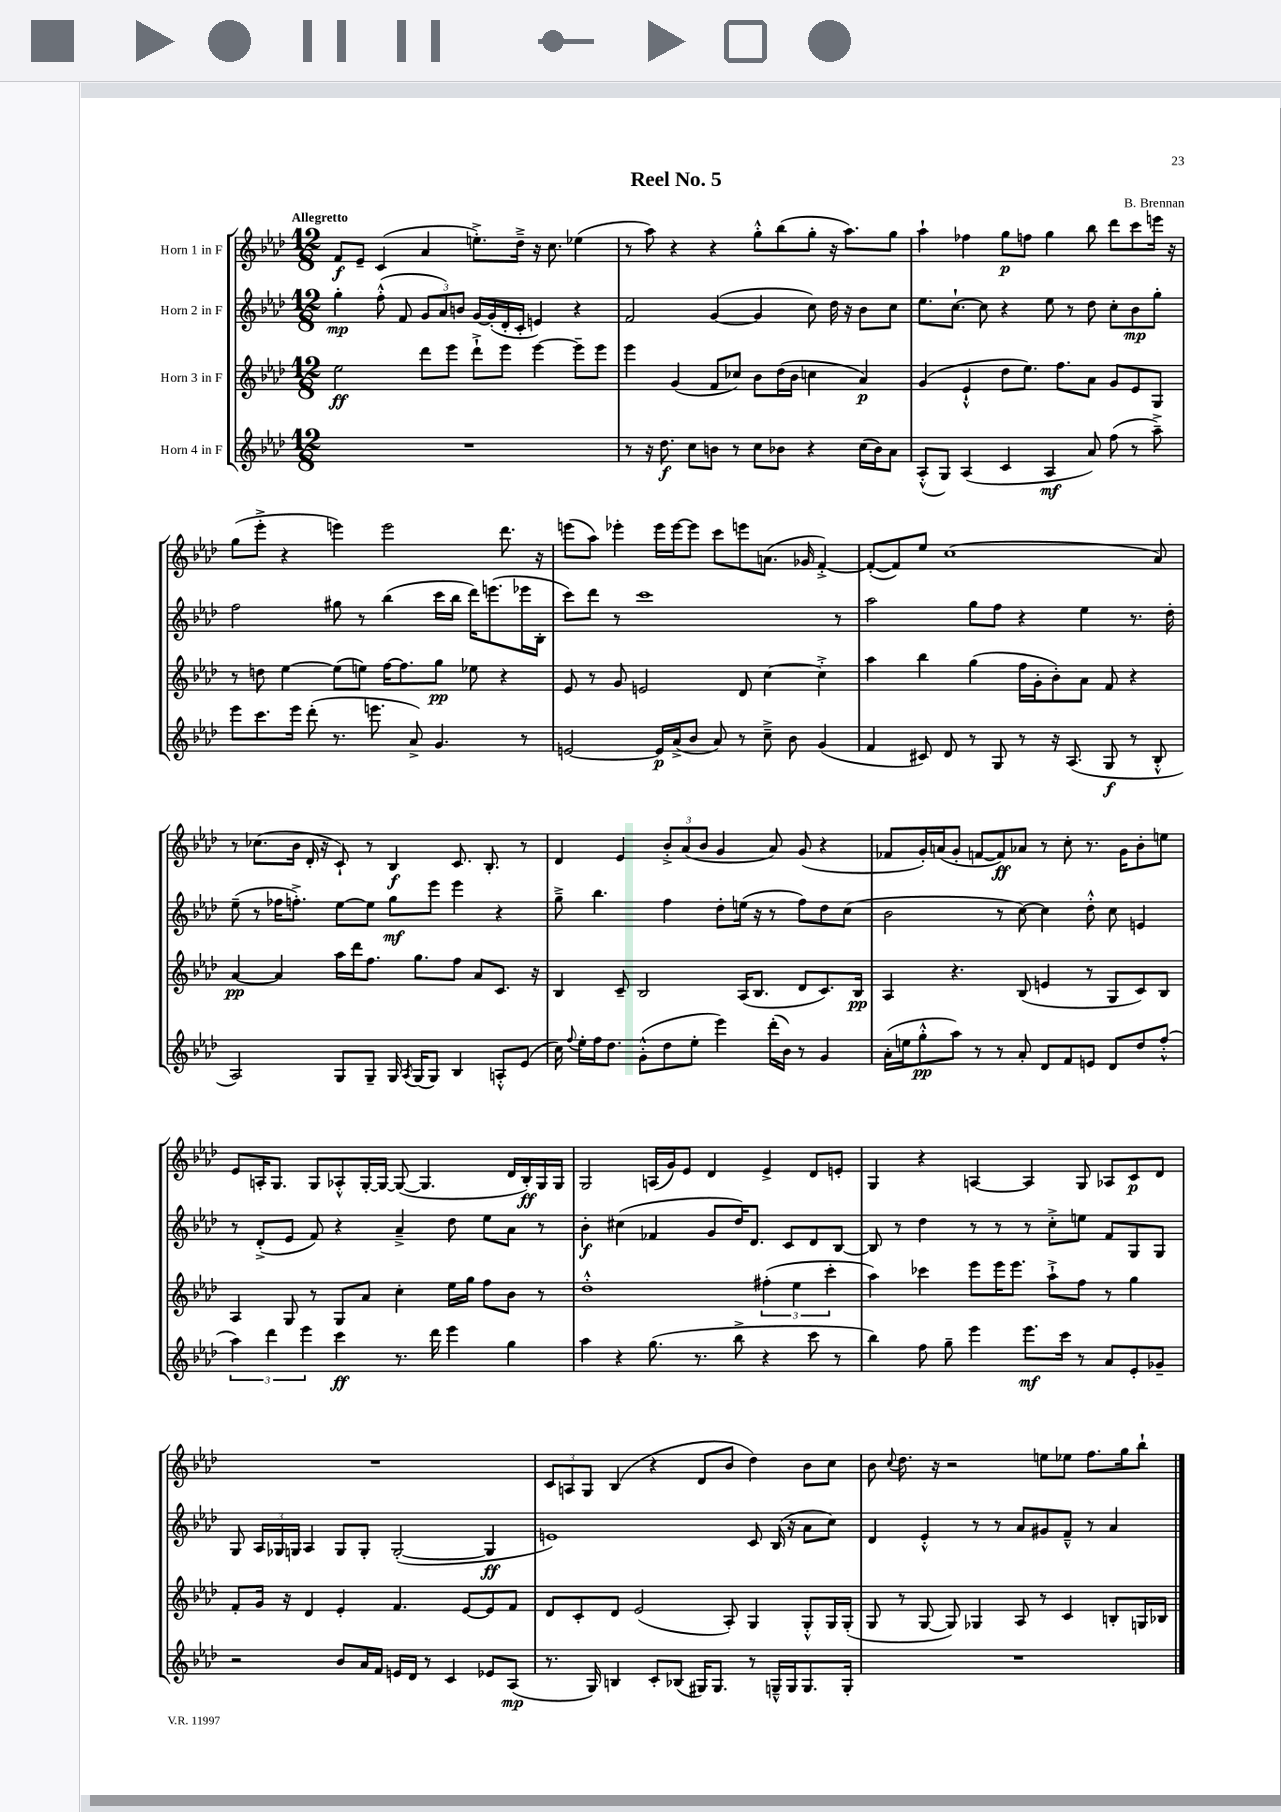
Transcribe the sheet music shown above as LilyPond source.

\header { title = "Reel No. 5" composer = "B. Brennan" }
<<
\new StaffGroup <<
\new Staff = "s0" \with { instrumentName = "Horn 1 in F" } {
    \clef treble \key aes \major \numericTimeSignature \time 12/8 \tempo "Allegretto"
    \autoBeamOff f'8[\f ees'8]-- c'4( aes'4 e''8.[-.->) des''16]---> r16 c''8. ees''4( |
    r8 aes''8) r4 r4 g''8[-.-^ bes''8( g''8]-. r16 aes''8.[) g''8] |
    aes''4-! fes''4 g''8[\p f''8] g''4 bes''8 des'''8[ c'''8 e'''16] r16 |
    g''8[( ees'''8]-.-> r4 e'''4) e'''2 des'''8. r16 |
    e'''8[( aes''8]) ees'''4-. ees'''16[ ees'''16~ ees'''8] c'''8[ e'''8 a'8.]( ges'16 f'4~-.->) |
    f'8[~-.( f'8) ees''8] c''1( aes'8) |
    r8 ces''8.[( bes'16] des'16-. r16 c'8-!) r8 bes4\f c'8. bes8.-. r8 |
    des'4 ees'4 \tuplet 3/2 { bes'8[-.-> aes'8( bes'8] } g'4 aes'8) g'8( r4 |
    fes'8[ g'16-.) a'16( g'8]-. f'8[~ f'8\ff) aes'8] r8 c''8-. r8. g'16[ bes'8-. e''8] |
    ees'8[ a16-. g8.] g8[ aes8-.-^ g16~-. g16]~ g8~( g4. des'16[ bes16-.\ff) g16 g16] |
    g2 a16[( g'16) ees'8] des'4 ees'4-> des'8[ e'8]-. |
    g4 r4 a4~ a4 g8 aes8[ c'8\p des'8] |
    R1. |
    \tuplet 3/2 { c'8[ a8 g8] } bes4( r4 des'8[ bes'8] des''4) bes'8[ c''8] |
    bes'8 \appoggiatura { c''8 } des''8. r16 r2 e''8[ ees''8] f''8.[ g''16 bes''8]-! \bar "|." |
}
\new Staff = "s1" \with { instrumentName = "Horn 2 in F" } {
    \clef treble \key aes \major \numericTimeSignature \time 12/8
    \autoBeamOff g''4-.\mp f''8-.-^( f'8 \tuplet 3/2 { g'8[ aes'8) b'8] } g'16[~ g'16-.( des'16-. c'16]-. e'4) r4 |
    f'2 g'4~( g'4 c''8) des''16 r16 bes'8[ c''8] |
    ees''8.[ c''8.]~-! c''8 r4 ees''8 r8 des''8 c''8[-. bes'8\mp g''8]-. |
    f''2 gis''8 r8 bes''4( c'''16[ bes''16] des'''16[) e'''8.( ees'''16 bes16]-. |
    c'''8[) des'''8] r8 c'''1 r8 |
    aes''2 g''8[ f''8] r4 ees''4 r8. des''16-. |
    ees''8--( r8 fes''16[ f''8.]-.->) ees''8[~ ees''8] g''8[\mf ees'''8] ees'''4 r4 |
    g''8---> bes''4. f''4 des''8[-. e''16]( r16 r8 f''8[) des''8 c''8]( |
    bes'2 r8 c''8~) c''4 des''8-.-^ c''8 e'4 |
    r8 des'8[-.->( ees'8] f'8) r4 aes'4---> des''8 ees''8[ aes'8] r8 |
    bes'4-.\f cis''4( fes'4 g'8[ des''16) des'8.] c'8[ des'8 bes8]~ |
    bes8 r8 des''4 r8 r8 r8 c''8[-.-> e''8] f'8[ g8 g8] |
    g8 \tuplet 3/2 { aes16[ ges16 g16] } aes4 g8[ g8]-. g2~-.( g4\ff |
    e'1) c'8 bes16( r16 aes'8[ c''8]) |
    des'4 ees'4-.-^ r8 r8 aes'8[ gis'8 f'8]---^ r8 aes'4 \bar "|." |
}
\new Staff = "s2" \with { instrumentName = "Horn 3 in F" } {
    \clef treble \key aes \major \numericTimeSignature \time 12/8
    \autoBeamOff ees''2\ff des'''8[ ees'''8] des'''8[-!-> ees'''8] ees'''4~ ees'''8[-- ees'''8] |
    ees'''4 g'4( f'8[ ces''8]) bes'8[ des''16( bes'16] c''4 aes'4\p) |
    g'4( ees'4-!-^ des''8[ ees''8.]) f''8.[ aes'8] g'8[ ees'8 g8] |
    r8 d''8 ees''4~ ees''8[( e''8]) f''16[~ f''8. g''8]\pp ees''8 r4 |
    ees'8 r8 g'8 e'2 des'8 c''4~ c''4-.-> |
    aes''4 bes''4 g''4( f''16[ g'16-. bes'8-.) aes'8] f'8 r4 |
    aes'4~\pp aes'4 aes''16[ des'''16 f''8.] g''8.[ f''8] aes'8[ c'8.] r16 |
    bes4 c'8-- bes2 aes16[( bes8.] des'8[ c'8.) bes16]\pp |
    aes4 r4. bes8( e'4 r8 g8[ c'8) bes8] |
    aes4 g8 r8 g8[ aes'8] c''4-. ees''16[ g''16] f''8[ bes'8] r8 |
    des''1-.-^ \tuplet 3/2 { fis''4-.( ees''4 c'''4-. } |
    aes''4) ces'''4 ees'''8[ ees'''16 ees'''8.] aes''8[-!-> f''8] r8 g''4 |
    f'8[-. g'16] r16 des'4 ees'4-. f'4. ees'8[~ ees'8 f'8] |
    des'8[ c'8-. des'8] ees'2( aes8-.) g4 g8[-.-^ g16 g16]-.( |
    g8 r8 g8~ g8) ges4 aes8 r8 c'4 b8[-. g16 bes16] \bar "|." |
}
\new Staff = "s3" \with { instrumentName = "Horn 4 in F" } {
    \clef treble \key aes \major \numericTimeSignature \time 12/8
    \autoBeamOff R1. |
    r8 r16 des''8.\f c''8[ b'8] r8 c''8[ bes'8] r4 c''16[( bes'16) aes'8] |
    aes8[-.-^( g8]) aes4( c'4 aes4\mf aes'8) f''8( r8 aes''8--->) |
    ees'''8[ c'''8. ees'''16] des'''8-.( r8. e'''8. aes'8->) g'4. r8 |
    e'2~ e'16[\p aes'16->( bes'8] aes'8) r8 c''8---> bes'8 g'4( |
    f'4 cis'8) des'8 r8 g8 r8 r16 aes8.( g8\f r8 bes8-.-^ |
    aes2) g8[ g8]-- g16 \acciaccatura { aes8 } g16[( g8]) bes4 a8[-.-^ ees'8]( |
    c''16) \appoggiatura { f''8 } ees''16[-. f''16 des''8.] g'8[-.-^( des''8 ees''8]-. ees'''4) des'''16[-.( bes'16]) r8 g'4 |
    aes'16[-.( e''16 g''8-.-^\pp aes''8]) r8 r8 aes'8-. des'8[ f'8 e'8] des'8[ des''8 f''8]-.-^( |
    \tuplet 3/2 { aes''4) des'''4 ees'''4 } c'''4\ff r8. des'''16 ees'''4 g''4 |
    aes''4 r4 g''8.( r8. bes''8-> r4 c'''8 r8 |
    bes''4) f''8 g''8-- ees'''4 ees'''8.[\mf c'''16] r8 aes'8[ ees'8-. ges'8]-- |
    r2 bes'8[ aes'16 f'16] e'16[ des'16] r8 c'4 ees'8[ aes8]\mp( |
    r8. g16) b4 c'8[-. bes8]( gis16[) gis8.] r8 g16[---^ g16 g8. g16]-. |
    R1. \bar "|." |
}
>>
>>
\layout { \context { \Score \remove "Bar_number_engraver" } }
